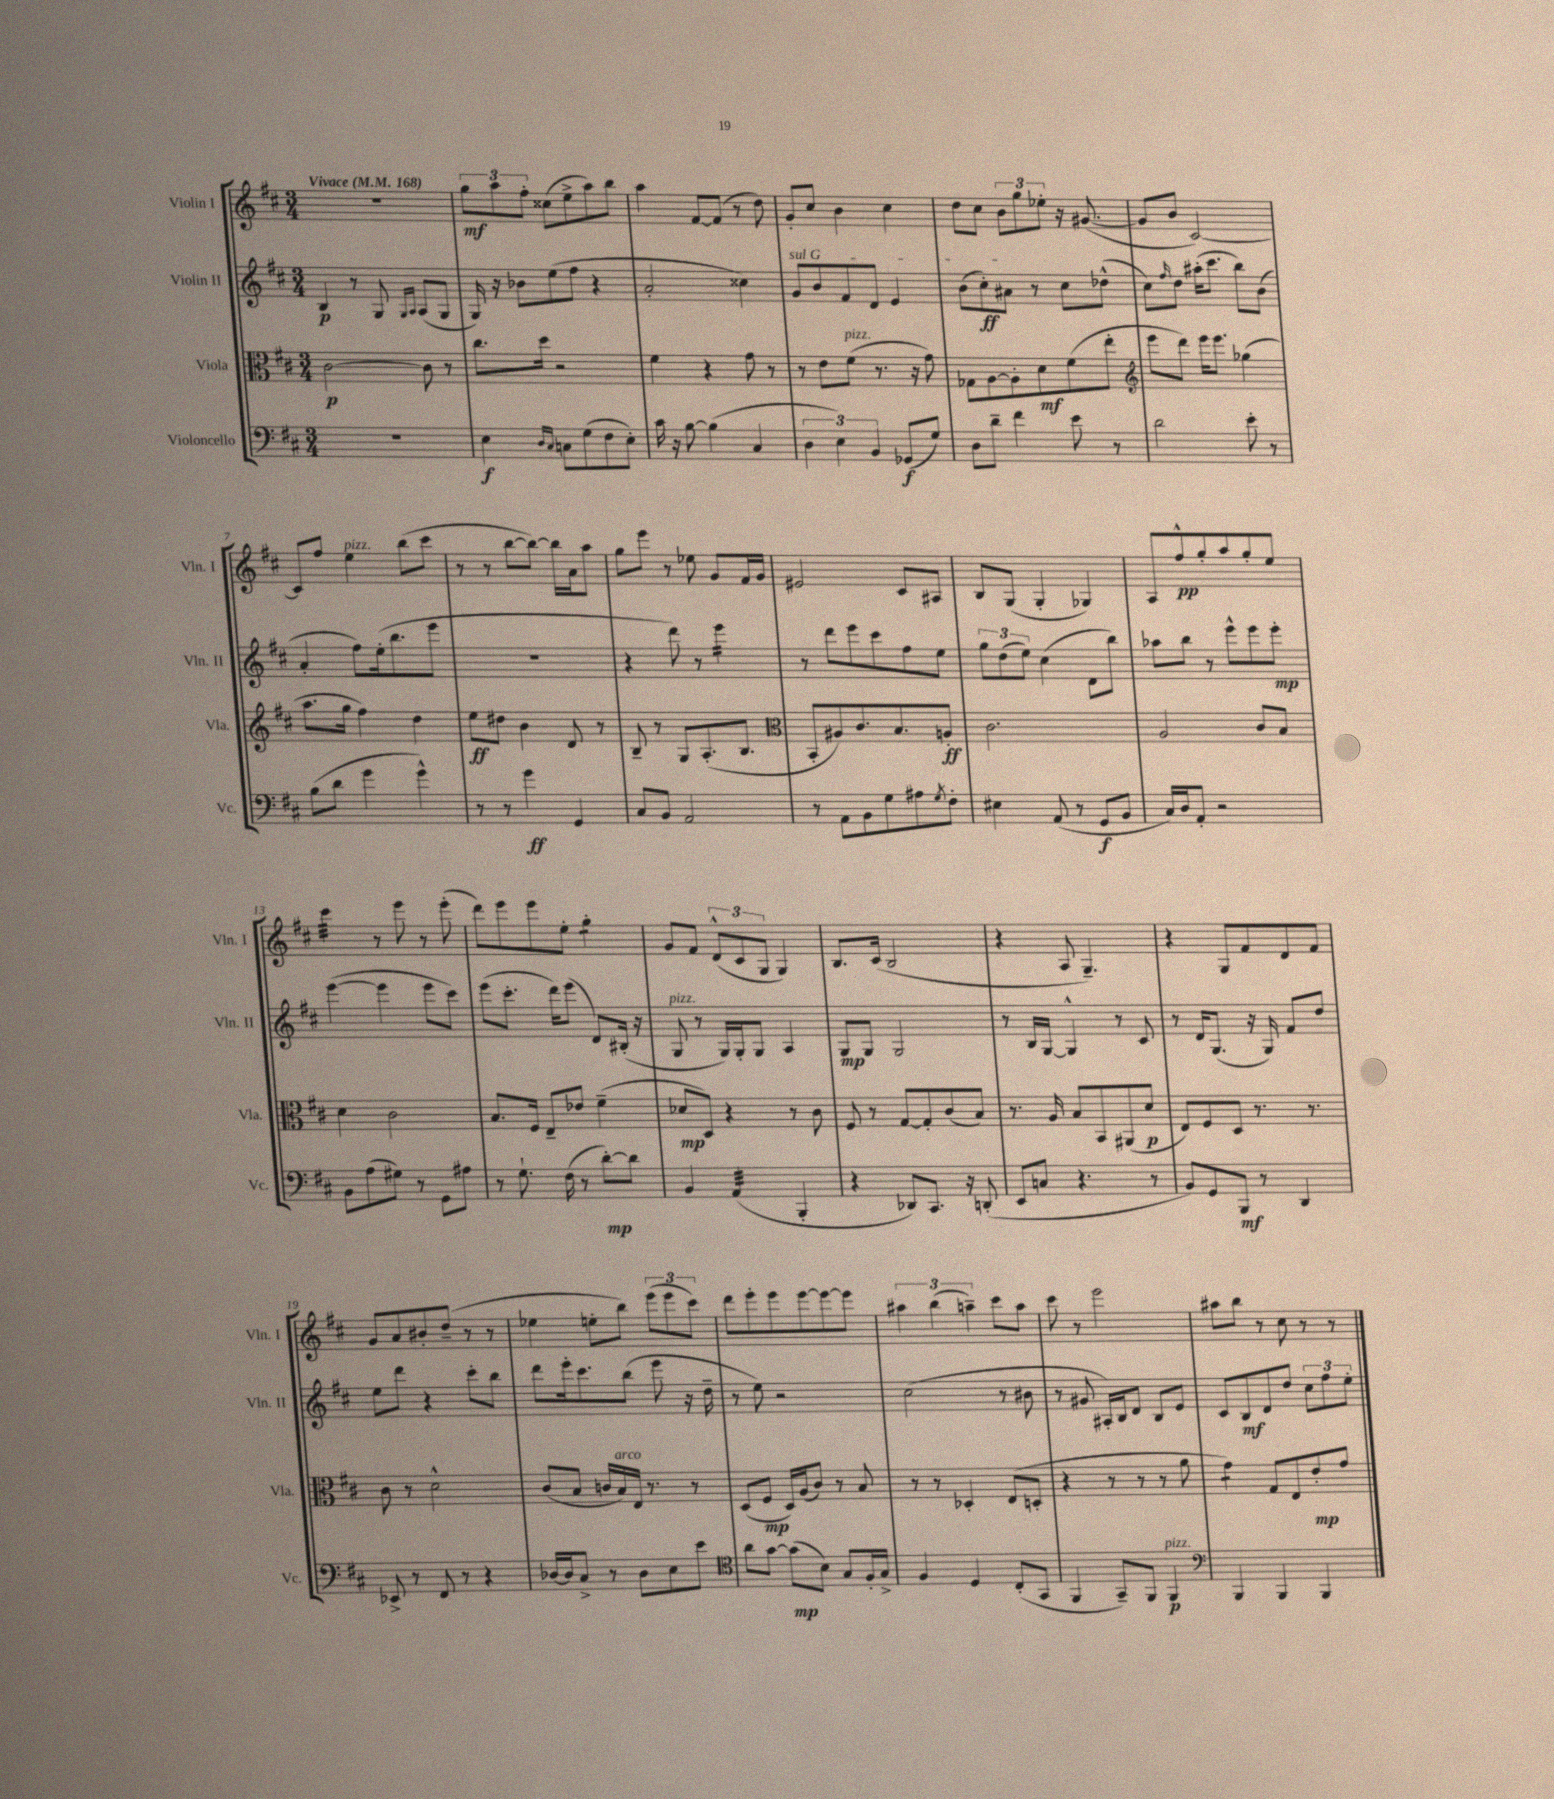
<<
\new StaffGroup <<
\new Staff = "s0" \with { instrumentName = "Violin I" shortInstrumentName = "Vln. I" } {
    \clef treble \key d \major \numericTimeSignature \time 3/4 \tempo "Vivace" 4 = 168
    R2. |
    \tuplet 3/2 { g''8\mf a''8 fis''8-. } cisis''8( e''8-> a''8) b''8 |
    a''4 fis'8~ fis'8( r8 d''8) |
    g'8-. cis''8 b'4 cis''4 |
    d''8 cis''8 \tuplet 3/2 { b'8 g''8 ees''8-. } r16 gis'8.~( |
    gis'8 b'8 cis'2~) |
    cis'8 fis''8 e''4^\markup { \italic "pizz." } b''8( cis'''8 |
    r8 r8 b''8~ b''8~) b''16 a'16 a''8 |
    g''8 e'''8 r8 ees''8 g'8 fis'16 g'16 |
    eis'2 cis'8 ais8 |
    b8 g8( g4-. ges4) |
    a8 fis''8-^\pp g''8-. a''8 g''8-. e''8 |
    cis'''4:32 r8 e'''8 r8 e'''8-.( |
    d'''8) e'''8 e'''8 e''8-. g''4:8-. |
    g'8 fis'8 \tuplet 3/2 { d'8-^( cis'8 g8 } g4) |
    b8. cis'16( b2 |
    r4 a8 g4.--) |
    r4 g8 fis'8 d'8 fis'8 |
    g'8 a'8 bis'8-. d''8--( r8 r8 |
    ees''4 e''8-. b''8) \tuplet 3/2 { e'''8( e'''8 cis'''8) } |
    d'''8 e'''8-. e'''8 e'''8~ e'''8~ e'''8 |
    \tuplet 3/2 { ais''4 b''4( a''4--) } cis'''8 a''8 |
    cis'''8 r8 e'''2 |
    ais''8 b''8 r8 cis''8 r8 r8 \bar "|." |
}
\new Staff = "s1" \with { instrumentName = "Violin II" shortInstrumentName = "Vln. II" } {
    \clef treble \key d \major \numericTimeSignature \time 3/4
    b4\p r8 g8 \grace { g16 a16 } a8( g8 |
    g16) r16 bes'8 e''8( fis''8 r4 |
    a'2-. cisis''4) |
    \once \override TextSpanner.bound-details.left.text = \markup { \italic "sul G" } g'8\startTextSpan b'8 fis'8 d'8 e'4 |
    b'8( cis''8-.\ff) ais'8\stopTextSpan r8 cis''8 des''8-^( |
    cis''8) \grace { fis''16 } d''8 ais''16-.( cis'''8. b''8) b'8( |
    a'4-. fis''8) e''16-.( b''8. e'''8 |
    R2. |
    r4 d'''8) r8 e'''4:16 |
    r8 d'''8 e'''8 cis'''8 fis''8 e''8 |
    \tuplet 3/2 { g''8 d''8( e''8) } cis''4( d'8 b''8) |
    aes''8 b''8 r8 e'''8-^ e'''8 e'''8-.\mp |
    e'''4~( e'''4 e'''8 cis'''8) |
    e'''8( cis'''8.-. d'''16) e'''8( d'8) bis16-.( r16 |
    g8^\markup { \italic "pizz." } r8 g16) g16-. g8 a4 |
    g8\mp g8 g2 |
    r8 b16 g16~ g4-^ r8 cis'8 |
    r8 d'16 g8.( r16 g16) fis'8 d''8 |
    e''8 d'''8 r4 cis'''8-. b''8 |
    d'''8 e'''16-. cis'''8. b''8( e'''8 r16 d''16-- |
    r8 e''8) r2 |
    cis''2( r8 bis'8 |
    r8 gis'8 ais16-.) b16 d'8 b8 e'8 |
    cis'8 b8\mf d'8 d''8 \tuplet 3/2 { cis''8 fis''8 e''8-. } \bar "|." |
}
\new Staff = "s2" \with { instrumentName = "Viola" shortInstrumentName = "Vla." } {
    \clef alto \key d \major \numericTimeSignature \time 3/4
    cis'2~\p cis'8 r8 |
    cis''8. d''16 r2 |
    fis'4 r4 g'8 r8 |
    r8 e'8 fis'8^\markup { \italic "pizz." }( r8. r16 g'8) |
    ges8 a8~ a8-. d'8\mf fis'8( e''8-. |
    \clef treble e'''8 d'''8) e'''16 e'''8. ges''4( |
    a''8. g''16 fis''4) d''4 |
    e''8\ff dis''8 b'4 d'8 r8 |
    b8-- r8 g8 a8.-.( b8. |
    \clef alto b,8-. ais8) cis'8. b8. a8-.\ff |
    cis'2. |
    a2 cis'8 b8 |
    d'4 cis'2 |
    b8. fis16 e8-- ees'8 fis'4--( |
    des'8\mp d8) r4 r8 cis'8 |
    fis8 r8 g8~ g8-. cis'8( b8) |
    r8. a16 b8 b,8 ais,8( d'8\p |
    e8) fis8 d8 r8. r8. |
    cis'8 r8 d'2-^ |
    cis'8( b8 c'16 b16^\markup { \italic "arco" }) e16 r8. r8 |
    d8( fis8\mp d16) a16( cis'8) r8 b8 |
    r8 r8 des4-. e8( d8-. |
    r4 r8 r8 r8 a'8 |
    g'4:8) g8 e8 e'8-.\mp g'8 \bar "|." |
}
\new Staff = "s3" \with { instrumentName = "Violoncello" shortInstrumentName = "Vc." } {
    \clef bass \key d \major \numericTimeSignature \time 3/4
    R2. |
    e4\f \grace { d16 cis16 } c8 g8( fis8 e8-.) |
    cis'16 r16 b8~ b4( cis4 |
    \tuplet 3/2 { d4 e4) b,4 } ges,8\f( g8) |
    d8 d'8-- fis'4 e'8 r8 |
    d'2 e'8-. r8 |
    b8( d'8 g'4 g'4-^) |
    r8 r8 g'4\ff g,4 |
    cis8 b,8 a,2 |
    r8 a,8 b,8 g8 ais8 \acciaccatura { g8 } fis8-. |
    eis4 a,8( r8 g,8\f b,8 |
    cis16) d16 a,8-. r2 |
    b,8 a8( gis8) r8 g,8 ais8 |
    r8 g8.-! fis16( r8 d'8~-.\mp) d'8 |
    b,4 a,4:32( b,,4-. |
    r4 des,8) cis,8. r16 d,8-.( |
    e,8 c8 r4. r8 |
    b,8) g,8 b,,8\mf r8 d,4 |
    ees,8-> r8 fis,8 r8 r4 |
    des16~ des16 cis8-> r8 des8 e8 e'8 |
    \clef tenor a'8 g'8~ g'8\mp( b8) g8 fis16-. g16-> |
    fis4 d4 cis8-.( g,8 |
    fis,4 g,8--) fis,8 fis,4\p^\markup { \italic "pizz." } |
    \clef bass b,,4 b,,4 b,,4 \bar "|." |
}
>>
>>
